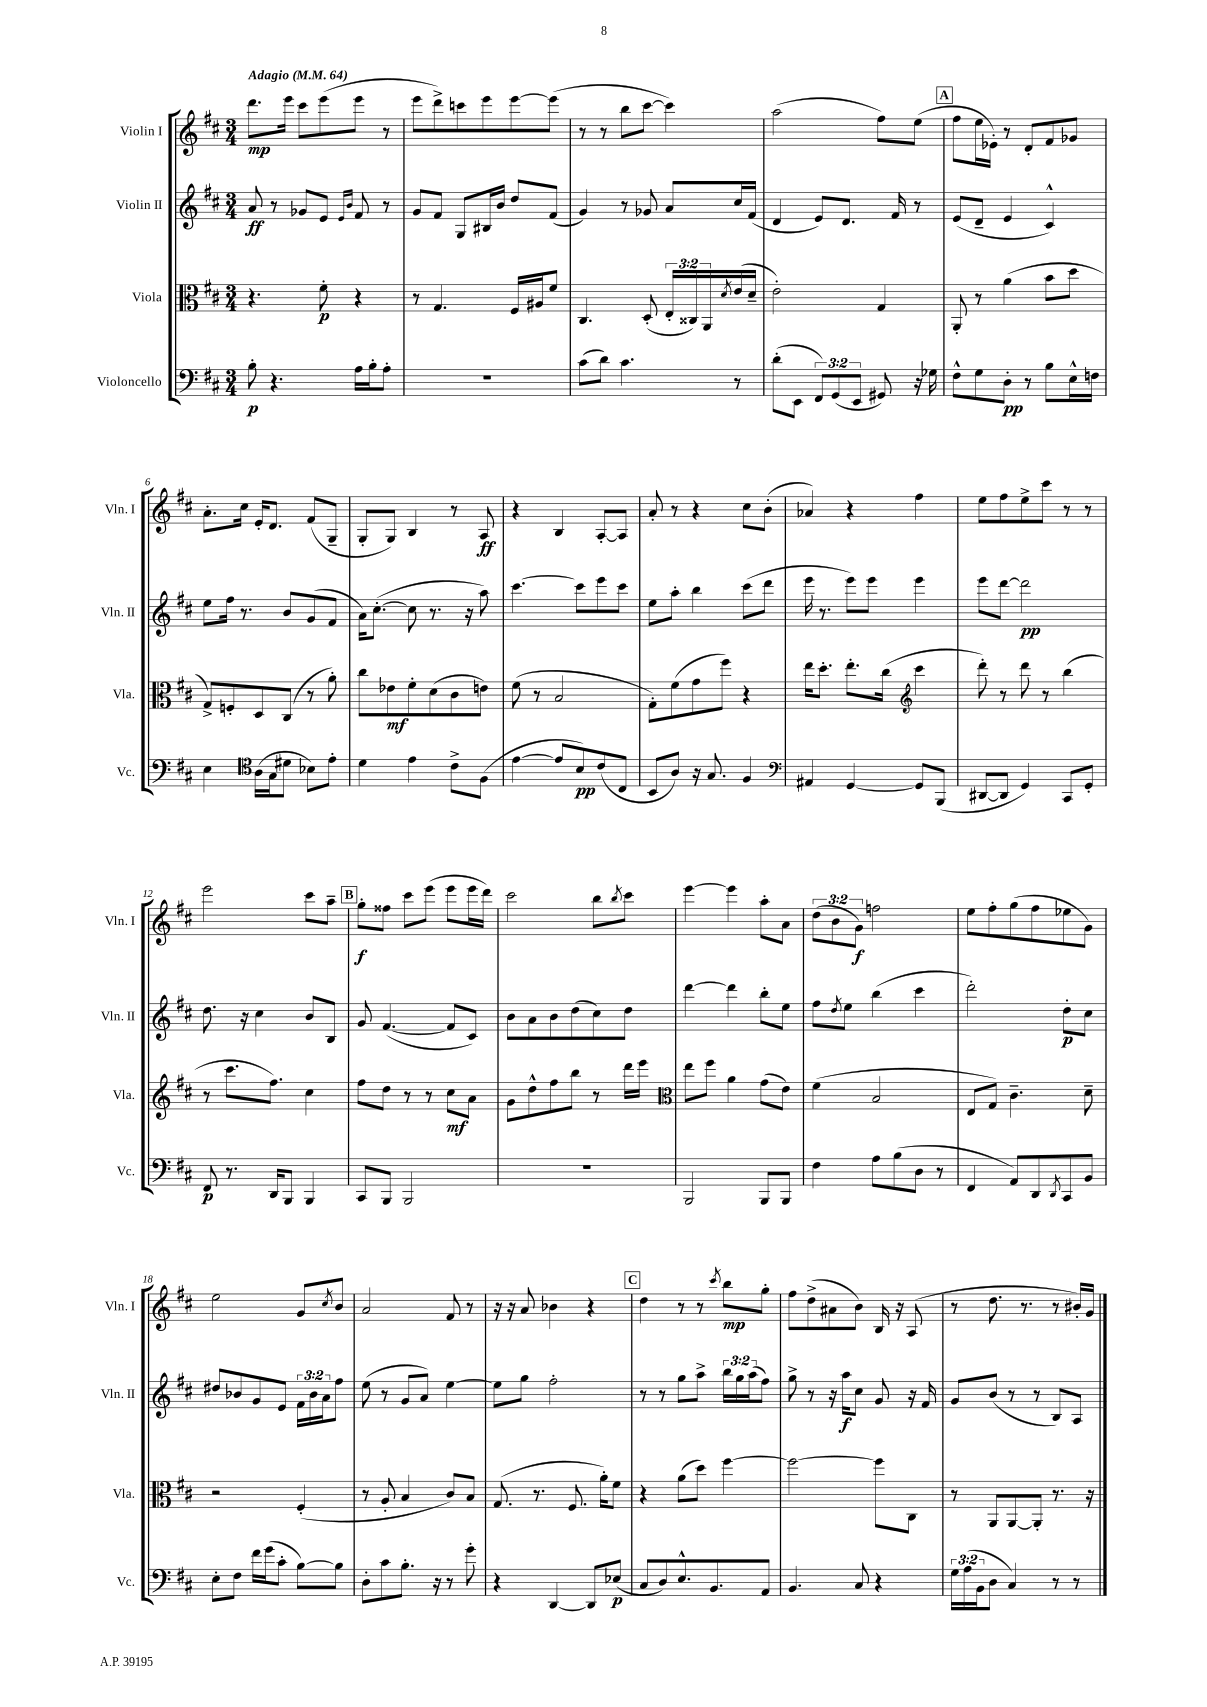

**kern	**kern	**kern	**kern
*staff4	*staff3	*staff2	*staff1
*clefF4	*clefC3	*clefG2	*clefG2
*k[f#c#]	*k[f#c#]	*k[f#c#]	*k[f#c#]
*M3/4	*M3/4	*M3/4	*M3/4
*MM64	*MM64	*MM64	*MM64
8B'	4.r	8a	8.ddd
4.r	.	8r	.
.	.	.	16eee
.	.	8g-	8ccc#
.	8f#'	8e	(8eee
.	.	16qqe	.
.	.	16qqb	.
16A	4r	8f#	8eee
16B'	.	.	.
8A'	.	8r	8r
=	=	=	=
2.r	8r	8g	8eee
.	4.G	8f#	8ddd^)
.	.	8G	8ccc
.	.	16B#	8eee
.	.	16b	.
.	16F#	8dd	[8eee
.	16A#	.	.
.	8f#	(8f#	(8eee]
=	=	=	=
(8c#	4.C#	4g)	8r
8d)	.	.	8r
4.c#	.	8r	8bb
.	(8D'	8g-	[8ccc#
.	24E'	8a	4ccc#])
.	24C##)	.	.
.	24AA	.	.
.	8qd	.	.
8r	(16e	16cc#	.
.	16d~	(16f#	.
=	=	=	=
(8d'	2e')	4d	(2aa
8EE	.	.	.
12FF#)	.	8e)	.
(12GG	.	.	.
.	.	8.d	.
12EE	.	.	.
8GG#)	4G	.	8ff#)
.	.	16f#	.
16r	.	8r	(8ee
16G-	.	.	.
=	=	=	=
8F#^^	8AA'	(8e	8ff#
8G	8r	8d~	16ee
.	.	.	16e-')
8D'	(4a	4e	8r
8r	.	.	8d'
8B	8b	4c#^^)	8f#
16E^^	8dd	.	8g-
16F	.	.	.
=	=	=	=
4E	8G^)	8ee	8.a'
.	8F'	16ff#	.
.	.	8.r	16cc#
*clefC4	*	*	*
(16A	8D	.	16e'
16G	.	.	8.d
8d#	(8C#	8b	.
8B-)	8r	(8g	(8f#
8e'	8a')	8f#	8G~
=	=	=	=
4d	8cc#	16a)	8G'
.	.	([8.cc#'	.
.	8e-	.	8G)
4e	8f#'	8cc#]	4B
.	(8d	8.r	.
8c#^	8c#	.	8r
.	.	16r	.
(8F#	8e)	8aa)	8A
=	=	=	=
[4e	(8f#	[4.ccc#	4r
.	8r	.	.
8e]	2B	.	4B
8B)	.	8ccc#]	.
(8c#	.	8eee	[8A'
8C#	.	8ccc#	8A]
=	=	=	=
8BB	8G')	8ee	8a'
8A)	(8f#	8aa'	8r
16r	8g	4bb	4r
8.G	.	.	.
.	8ff#)	.	.
4F#	4r	(8ccc#	8cc#
.	.	8ddd	(8b'
=	=	=	=
*clefF4	*	*	*
4AA#	16ee	16eee	4a-)
.	8.dd'	8.r	.
[4GG	8.ee'	8eee)	4r
.	.	8eee	.
.	(16cc#	.	.
*	*clefG2	*	*
8GG]	4ccc#	4eee	4ff#
(8BBB	.	.	.
=	=	=	=
[8DD#	8ddd')	8eee	8ee
8DD#]	8r	[8ddd	8ff#
4GG)	8ddd	2ddd]	8ee^
.	8r	.	8ccc#
8CC#	(4bb	.	8r
8GG'	.	.	8r
=	=	=	=
8FF#	8r	8.dd	2eee
8.r	8.ccc#	.	.
.	.	16r	.
.	.	4cc#	.
16DD	8.ff#)	.	.
8BBB	.	.	.
4BBB	4cc#	8b	8ccc#
.	.	8B	8aa~
=	=	=	=
8CC#	8ff#	8g	8gg'
8BBB	8dd	([4.f#	8ff##
2BBB	8r	.	8ccc#
.	8r	.	(8eee
.	8cc#	8f#]	8eee
.	8a	8c#)	16eee
.	.	.	16ddd)
=	=	=	=
2.r	8g	8b	2ccc#
.	8dd^^	8a	.
.	8ff#	8b	.
.	8bb	(8dd	.
.	8r	8cc#)	8bb
.	.	.	8qbb
.	16ddd	8dd	8ccc#
.	16eee	.	.
=	=	=	=
*	*clefC3	*	*
2BBB	8ee	[4ddd	[4eee
.	8ff#	.	.
.	4a	4ddd]	4eee]
8BBB	(8g	8bb'	8aa'
8BBB	8e)	8ee	8a
=	=	=	=
4F#	(4f#	8ff#	(12dd
.	.	.	12b
.	.	8qdd	.
.	.	8ee	.
.	.	.	12g)
8A	2B	(4bb	2ff
(8B	.	.	.
8D	.	4ccc#	.
8r	.	.	.
=	=	=	=
4FF#	8E	2ddd')	8ee
.	8G)	.	8ff#'
8AA)	4.c#~	.	(8gg
8DD	.	.	8ff#
8qDD	.	.	.
8CC#	.	8dd'	8ee-
8BB	8d~	8cc#	8g)
=	=	=	=
8E'	2r	8dd#	2ee
8F#	.	8b-	.
16f#	.	8g	.
(16g	.	.	.
8c#'	.	8e	.
[8B)	(4F#'	24f#	8g
.	.	24b-	.
.	.	24a	.
.	.	.	8qcc#
8B]	.	8ff#	8b
=	=	=	=
8D'	8r	(8ee	2a
8c#	8A'	8r	.
8.B'	4B	8g	.
.	.	8a)	.
16r	.	.	.
8r	8c#)	[4ee	8f#
8g'	8B	.	8r
=	=	=	=
4r	(8.G	8ee]	16r
.	.	.	16r
.	.	8gg	8a
.	8.r	.	.
[4DD	.	2ff#'	4b-
.	8.F#	.	.
8DD]	.	.	4r
.	16a')	.	.
(8E-	8f#	.	.
=	=	=	=
8C#	4r	8r	4dd
8D)	.	8r	.
8.E^^	(8a	8gg	8r
.	8dd)	8aa^	8r
8.BB	.	.	.
.	.	.	8qccc#
.	[4ff#	24bb	8bb
.	.	24gg	.
.	.	(24aa	.
8AA	.	8ff#)	8gg'
=	=	=	=
4.BB	2ff#_	8gg^	8ff#
.	.	8r	(8dd^
.	.	16r	8a#
.	.	16aa	.
8C#	.	8cc#	8b)
4r	8ff#]	8g	16B
.	.	.	16r
.	8C#	16r	(8A
.	.	16f#	.
=	=	=	=
24G	8r	8g	8r
(24A	.	.	.
24BB	.	.	.
8D	8AA	(8b	8.dd
4C#)	[8AA	8r	.
.	.	.	8.r
.	8AA']	8r	.
8r	8.r	8B)	8r
8r	.	8A	16b#')
.	16r	.	16g
==	==	==	==
*-	*-	*-	*-
